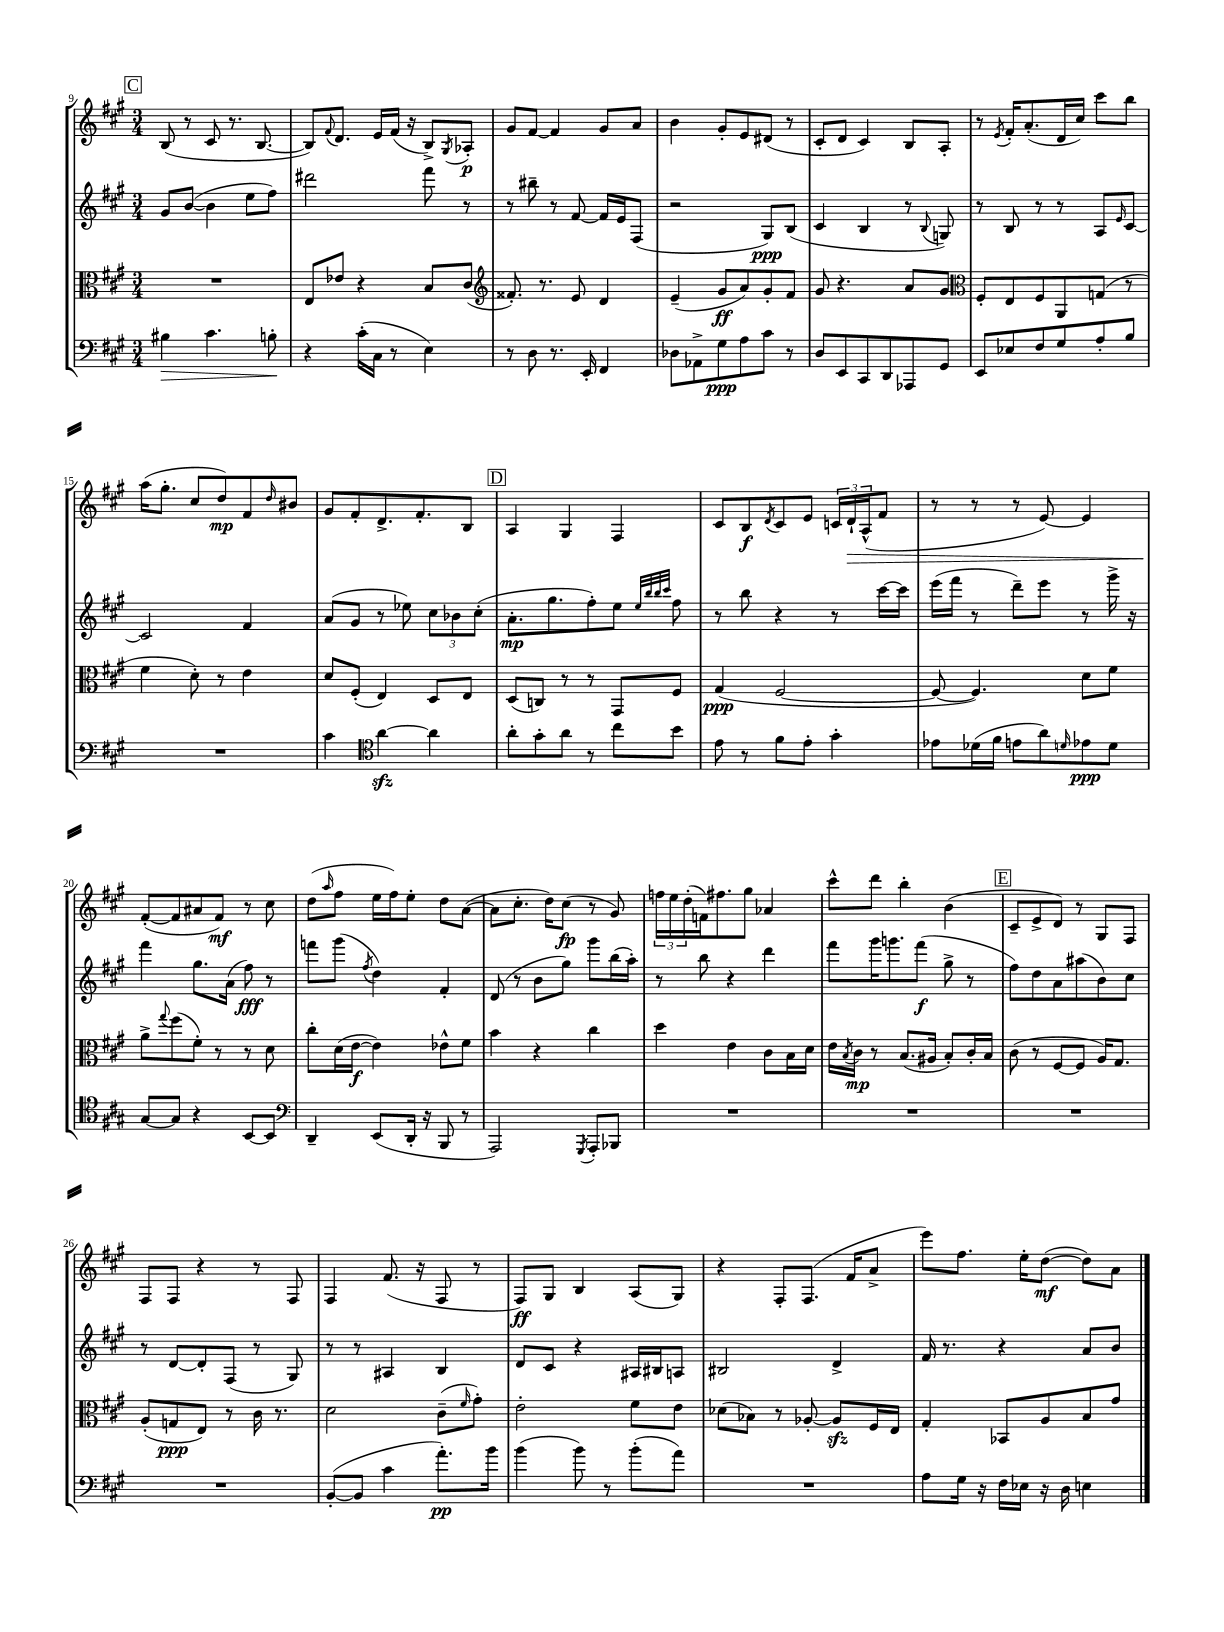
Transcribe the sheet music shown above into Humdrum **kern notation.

**kern	**kern	**kern	**kern
*staff4	*staff3	*staff2	*staff1
*clefF4	*clefC3	*clefG2	*clefG2
*k[f#c#g#]	*k[f#c#g#]	*k[f#c#g#]	*k[f#c#g#]
*M3/4	*M3/4	*M3/4	*M3/4
4B#	2.r	8g#	(8B
.	.	([8b	8r
4.c#	.	4b]	8c#
.	.	.	8.r
.	.	8ee	.
.	.	.	[8.B
8B'	.	8ff#)	.
=	=	=	=
4r	8E	2ddd#	8B])
.	.	.	8qqf#
.	8e-	.	8.d
(16c#'	4r	.	.
16C#	.	.	16e
8r	.	.	(16f#
.	.	.	16r
4E)	8B	8fff#	8B^)
.	.	.	8qG#
.	(8c#	8r	8A-'
=	=	=	=
*	*clefG2	*	*
8r	8.f##')	8r	8g#
8D	.	8bb#~	[8f#
.	8.r	.	.
8.r	.	8r	4f#]
.	8e	[8f#	.
16EE'	.	.	.
4FF#	4d	16f#]	8g#
.	.	16e	.
.	.	(8F#	8a
=	=	=	=
8D-	(4e~	2r	4b
8AA-^	.	.	.
8G#	8g#	.	8g#'
8A	8a)	.	8e
8c#	8g#'	8G#)	(8d#
8r	8f#	(8B	8r
=	=	=	=
8D	8g#	4c#	8c#'
8EE	4.r	.	8d
8CC#	.	4B	4c#)
8DD	.	.	.
8AAA-	8a	8r	8B
.	.	8qqB	.
8GG#	8g#	8G)	8A'
=	=	=	=
*	*clefC3	*	*
8EE	8F#'	8r	8r
.	.	.	8qe
8E-	8E	8B	16f#'
.	.	.	(8.a'
8F#	8F#	8r	.
8G#	8AA	8r	16d
.	.	.	16cc#)
8A'	(8G	8A	8ccc#
.	.	16qqe	.
8B	8r	[8c#	8bb
=	=	=	=
2.r	4f#	2c#]	(16aa
.	.	.	8.gg#'
.	8d')	.	8cc#
.	8r	.	8dd)
.	4e	4f#	8f#
.	.	.	16qqdd
.	.	.	8b#
=	=	=	=
4c#	8d	(8a	8g#
.	(8F#'	8g#	8f#'
*clefC4	*	*	*
[4a	4E)	8r	8.d^
.	.	8ee-)	.
.	.	.	8.f#'
4a]	8D	12cc#	.
.	.	12b-	.
.	8E	.	8B
.	.	(12cc#'	.
=	=	=	=
8a'	(8D	8.a'	4A
8g#'	8C)	.	.
.	.	8.gg#	.
8a	8r	.	4G#
8r	8r	8ff#')	.
8cc#	8GG#	8ee	4F#
.	.	32qqee	.
.	.	32qqbb	.
.	.	32qqbb	.
.	.	32qqccc#	.
8b	8F#	8ff#	.
=	=	=	=
8e	(4G#	8r	8c#
8r	.	8bb	8B
.	.	.	8qd
8f#	[2F#	4r	8c#
8e'	.	.	8e
4g#'	.	8r	24c
.	.	.	24d`
.	.	.	(24A^^
.	.	[16ccc#	8f#
.	.	16ccc#]	.
=	=	=	=
8e-	8F#_	(16eee	8r
.	.	16fff#	.
(16d-	4.F#])	8r	8r
16f#	.	.	.
8e	.	8ddd~)	8r
8a)	.	8eee	[8e)
16qqd	.	.	.
8e-	8d	8r	4e]
8d	8f#	16ggg#^	.
.	.	16r	.
=	=	=	=
[8G#	8a^	4fff#	([8f#'
.	8qqgg#	.	.
8G#]	(8ff#	.	8f#]
4r	8f#')	8.gg#	8a#
.	8r	.	8f#)
.	.	(16a	.
[8BB	8r	8ff#)	8r
8BB]	8d	8r	8cc#
=	=	=	=
*clefF4	*	*	*
4DD~	8cc#'	8fff	(8dd
.	.	.	16qqaa
.	(16d	(8ggg#	8ff#
.	[16e	.	.
.	.	8qff#	.
(8EE	4e])	4dd)	16ee
.	.	.	16ff#)
16DD'	.	.	8ee'
16r	.	.	.
8BBB	8e-^^	4f#'	8dd
8r	8f#	.	([8a
=	=	=	=
2AAA)	4b	(8d	8a]
.	.	8r	8.cc#'
.	4r	8b	.
.	.	.	16dd)
.	.	8gg#)	(8cc#
8qGGG#	.	.	.
8AAA'	4cc#	8ggg#	8r
8BBB-	.	(16bb	8g#)
.	.	16aa')	.
=	=	=	=
2.r	4dd	8r	24ff
.	.	.	24ee
.	.	.	(24dd'
.	.	8bb	16f)
.	.	.	8.ff#
.	4e	4r	.
.	.	.	8gg#
.	8c#	4ddd	4a-
.	16B	.	.
.	16d	.	.
=	=	=	=
2.r	16e	8fff#	8ccc#^^
.	8qB	.	.
.	16c#	.	.
.	8r	16ggg#	8ddd
.	.	8.ggg	.
.	(8.B	.	4bb'
.	.	(8fff#	.
.	16A#	.	.
.	8B')	8gg#^	(4b
.	16c#'	8r	.
.	16B	.	.
=	=	=	=
2.r	(8c#	8ff#)	8c#~
.	8r	8dd	8e^
.	[8F#	8a	8d)
.	8F#]	(8aa#	8r
.	16A)	8b)	8G#
.	8.G#	.	.
.	.	8cc#	8F#
=	=	=	=
2.r	(8A'	8r	8F#
.	8G	[8d	8F#
.	8E)	8d']	4r
.	8r	(8F#	.
.	16c#	8r	8r
.	8.r	.	.
.	.	8G#)	8F#
=	=	=	=
([8BB'	2d	8r	4F#
8BB]	.	8r	.
4c#	.	4A#	(8.f#
.	.	.	16r
8.a')	(8c#~	4B	8F#
.	16qqf#	.	.
.	8g#')	.	8r
16b	.	.	.
=	=	=	=
(4b	2e'	8d	8F#)
.	.	8c#	8G#
8b)	.	4r	4B
8r	.	.	.
(8b'	8f#	16A#	(8A
.	.	16B#	.
8a)	8e	8A	8G#)
=	=	=	=
2.r	(8d-	2B#	4r
.	8B-)	.	.
.	8r	.	8F#'
.	[8A-'	.	(8.F#
.	8A-]	4d^	.
.	.	.	16f#
.	16F#	.	8a^
.	16E	.	.
=	=	=	=
8A	4G#'	16f#	8eee)
.	.	8.r	.
16G#	.	.	8.ff#
16r	.	.	.
16F#	8BB-	4r	.
16E-	.	.	16ee'
16r	8A	.	([8dd
16D	.	.	.
4E	8B	8a	8dd])
.	8g#	8b	8a
==	==	==	==
*-	*-	*-	*-
